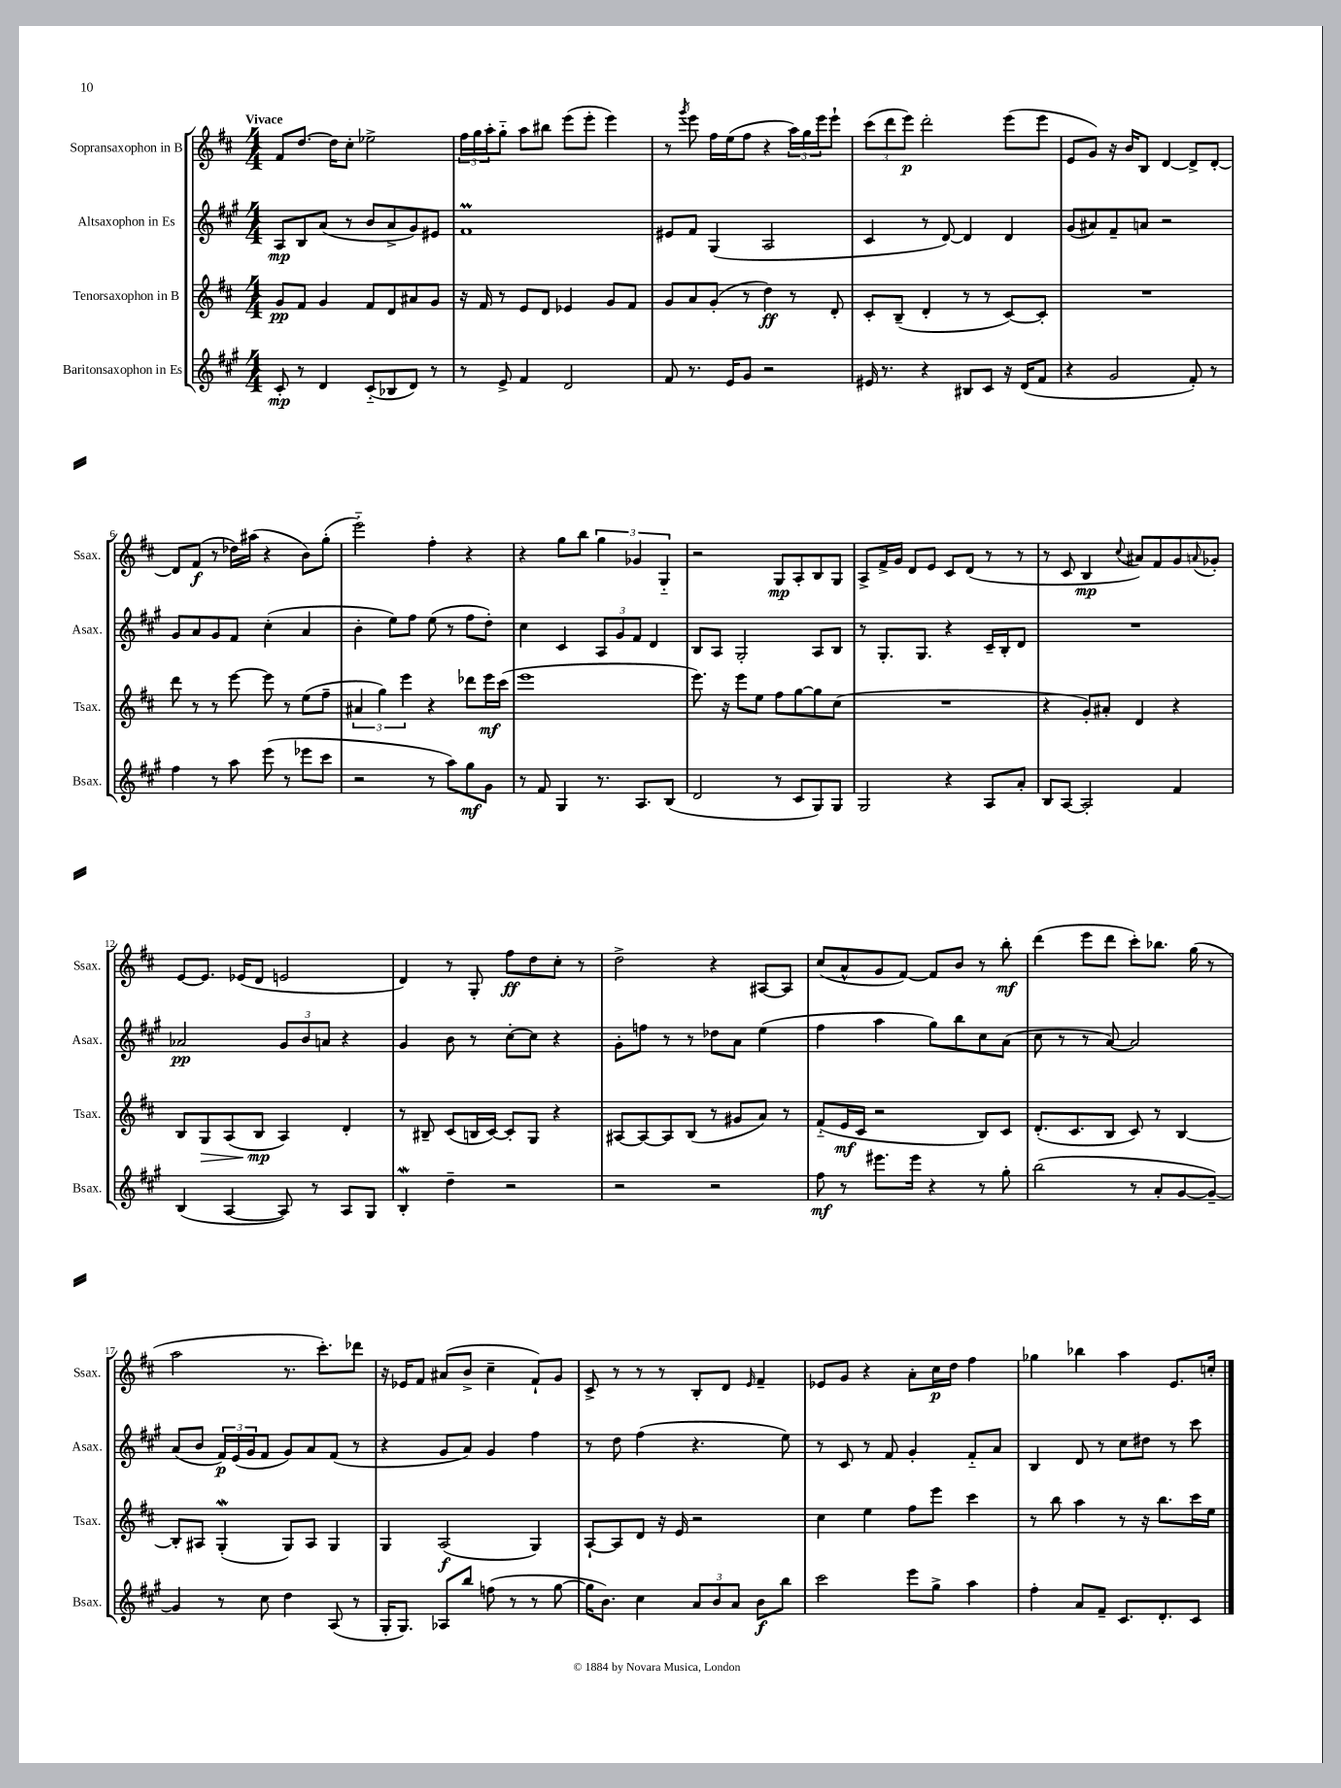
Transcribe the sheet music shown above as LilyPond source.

<<
\new StaffGroup <<
\new Staff = "s0" \with { instrumentName = "Sopransaxophon in B" shortInstrumentName = "Ssax." } {
    \clef treble \key d \major \numericTimeSignature \time 4/4 \tempo "Vivace"
    fis'8 d''8.~ d''16 cis''8-. ees''2-> |
    \tuplet 3/2 { fis''16 g''16 a''16-. } g''8-_ a''8 bis''8 e'''8( e'''8-. e'''4) |
    r8 \acciaccatura { g'''8 } e'''8 fis''16 e''16( fis''8 r4 \tuplet 3/2 { a''16) g''16 e'''16 } e'''8-! |
    \tuplet 3/2 { cis'''8( d'''8 e'''8\p) } d'''2-. e'''8( e'''8 |
    e'8 g'8) r16 b'16 b8 d'4~ d'8-> d'8~-. |
    d'8 fis'8\f( r8 des''16) ais''16( r4 b'8) g''8-.( |
    e'''2-_) fis''4-. r4 |
    r4 g''8 b''8 \tuplet 3/2 { g''4 ges'4 g4-_ } |
    r2 g8\mp a8-. b8 g8 |
    a8-> fis'16-> g'16 d'8 e'8 cis'8 d'8( r8 r8 |
    r8 cis'8 b4\mp \appoggiatura { cis''8 } ais'8) fis'8 g'8 \appoggiatura { a'8 } ges'8-. |
    e'8~ e'8. ees'16( d'8 e'2 |
    d'4) r8 g8-. fis''8\ff d''8 cis''8-. r8 |
    d''2-> r4 ais8~ ais8 |
    cis''8( a'8-^ g'8 fis'8~) fis'8 b'8 r8 b''8-.\mf |
    d'''4( e'''8 d'''8 cis'''8-.) bes''8. g''16( r8 |
    a''2 r8. cis'''8.-.) des'''8 |
    r16 ees'16 fis'8 ais'8( b'8-> cis''4-- fis'8-!) g'8 |
    cis'8-> r8 r8 r8 b8-. d'8 \grace { e'16 } fis'4-- |
    ees'8 g'8 r4 a'8-. cis''16\p d''16 fis''4 |
    ges''4 bes''4 a''4 e'8. c''16-. \bar "|." |
}
\new Staff = "s1" \with { instrumentName = "Altsaxophon in Es" shortInstrumentName = "Asax." } {
    \clef treble \key a \major \numericTimeSignature \time 4/4
    a8\mp b8 a'8( r8 b'8 a'8-> gis'8) eis'8 |
    fis'1\prall |
    eis'8 fis'8 gis4( a2 |
    cis'4 r8 d'8~) d'4 d'4 |
    gis'8( ais'8) fis'8-- a'8 r2 |
    gis'8 a'8 gis'8 fis'8 cis''4-.( a'4 |
    b'4-. e''8) fis''8 e''8( r8 fis''8 d''8-.) |
    cis''4 cis'4 \tuplet 3/2 { a8 gis'8 fis'8 } d'4 |
    b8 a8 gis2-. a8 b8 |
    r8 gis8.-. gis8. r4 cis'16-- b16-. d'8 |
    R1 |
    aes'2\pp \tuplet 3/2 { gis'8 b'8 a'8 } r4 |
    gis'4 b'8 r8 cis''8~-. cis''8 r4 |
    gis'8-. f''8 r8 r8 des''8 a'8 e''4( |
    fis''4 a''4 gis''8) b''8 cis''8 a'8( |
    cis''8 r8 r8 a'8~) a'2 |
    a'8( b'8 \tuplet 3/2 { fis'16\p) e'16( gis'16 } fis'8 gis'8) a'8 fis'8( r8 |
    r4 gis'8 a'8) gis'4 fis''4 |
    r8 d''8 fis''4( r4. e''8) |
    r8 cis'8 r8 fis'8 gis'4-. fis'8-_ a'8 |
    b4 d'8 r8 cis''8 dis''8 r8 cis'''8 \bar "|." |
}
\new Staff = "s2" \with { instrumentName = "Tenorsaxophon in B" shortInstrumentName = "Tsax." } {
    \clef treble \key d \major \numericTimeSignature \time 4/4
    g'8\pp fis'8 g'4 fis'8 d'8 ais'8 g'8 |
    r16 fis'16 r8 e'8 d'8 ees'4 g'8 fis'8 |
    g'8 a'8 g'8-.( r8 d''4\ff) r8 d'8-. |
    cis'8-. b8--( d'4-. r8 r8 cis'8~) cis'8-. |
    R1 |
    d'''8 r8 r8 e'''8~ e'''8 r8 e''8( fis''8-- |
    \tuplet 3/2 { ais'4 g''4) e'''4 } r4 des'''8 e'''16\mf cis'''16( |
    e'''1 |
    e'''8.) r16 e'''8 e''8 fis''8 g''8~ g''8 cis''8( |
    R1 |
    r4 g'8-.) ais'8-. d'4 r4 |
    b8 g8\> a8( b8\mp\! a4) d'4-. |
    r8 bis8-- cis'8( b16 cis'16~) cis'8-. g8 r4 |
    ais8~ ais8~ ais8 b8( r8 gis'8 a'8) r8 |
    fis'8-_( e'16\mf cis'16 r2 b8) cis'8 |
    d'8.-.( cis'8. b8 cis'8) r8 b4~ |
    b8-. ais8 g4-.\mordent( g8) ais8 g4 |
    g4 a2\f( g4) |
    a8~-! a8 d'8 r16 e'16 r2 |
    cis''4 e''4 fis''8 e'''8 cis'''4 |
    r8 b''8 a''4 r8 r16 b''8. cis'''16 e''16 \bar "|." |
}
\new Staff = "s3" \with { instrumentName = "Baritonsaxophon in Es" shortInstrumentName = "Bsax." } {
    \clef treble \key a \major \numericTimeSignature \time 4/4
    cis'8-.\mp r8 d'4 cis'8-_( bes8 d'8) r8 |
    r8 e'8-> fis'4 d'2 |
    fis'8 r8. e'16 gis'8 r2 |
    eis'16 r8. r4 bis8 cis'8 r16 d'16( fis'8 |
    r4 gis'2 fis'8-.) r8 |
    fis''4 r8 a''8 e'''8( r8 ees'''8 cis'''8 |
    r2 r8 a''8) gis''8\mf gis'8 |
    r8 fis'8 gis4 r8. a8. b8( |
    d'2 r8 cis'8 gis8) gis8 |
    gis2 r4 a8 a'8-. |
    b8 a8~ a2-. fis'4 |
    b4( a4~ a8) r8 a8 gis8 |
    b4-.\mordent d''4-- r2 |
    r2 r2 |
    fis''8\mf r8 eis'''8. eis'''16 r4 r8 gis''8-. |
    b''2( r8 a'8-. gis'8~ gis'8~--) |
    gis'4 r8 cis''8 d''4 a8( r8 |
    gis16-. gis8.) aes8 b''8 f''8( r8 r8 gis''8~ |
    gis''16 b'8.) cis''4 \tuplet 3/2 { a'8 b'8 a'8 } b'8\f b''8 |
    cis'''2 e'''8 gis''8-> a''4 |
    fis''4-. a'8 fis'8-- cis'8. d'8.-. cis'8 \bar "|." |
}
>>
>>
